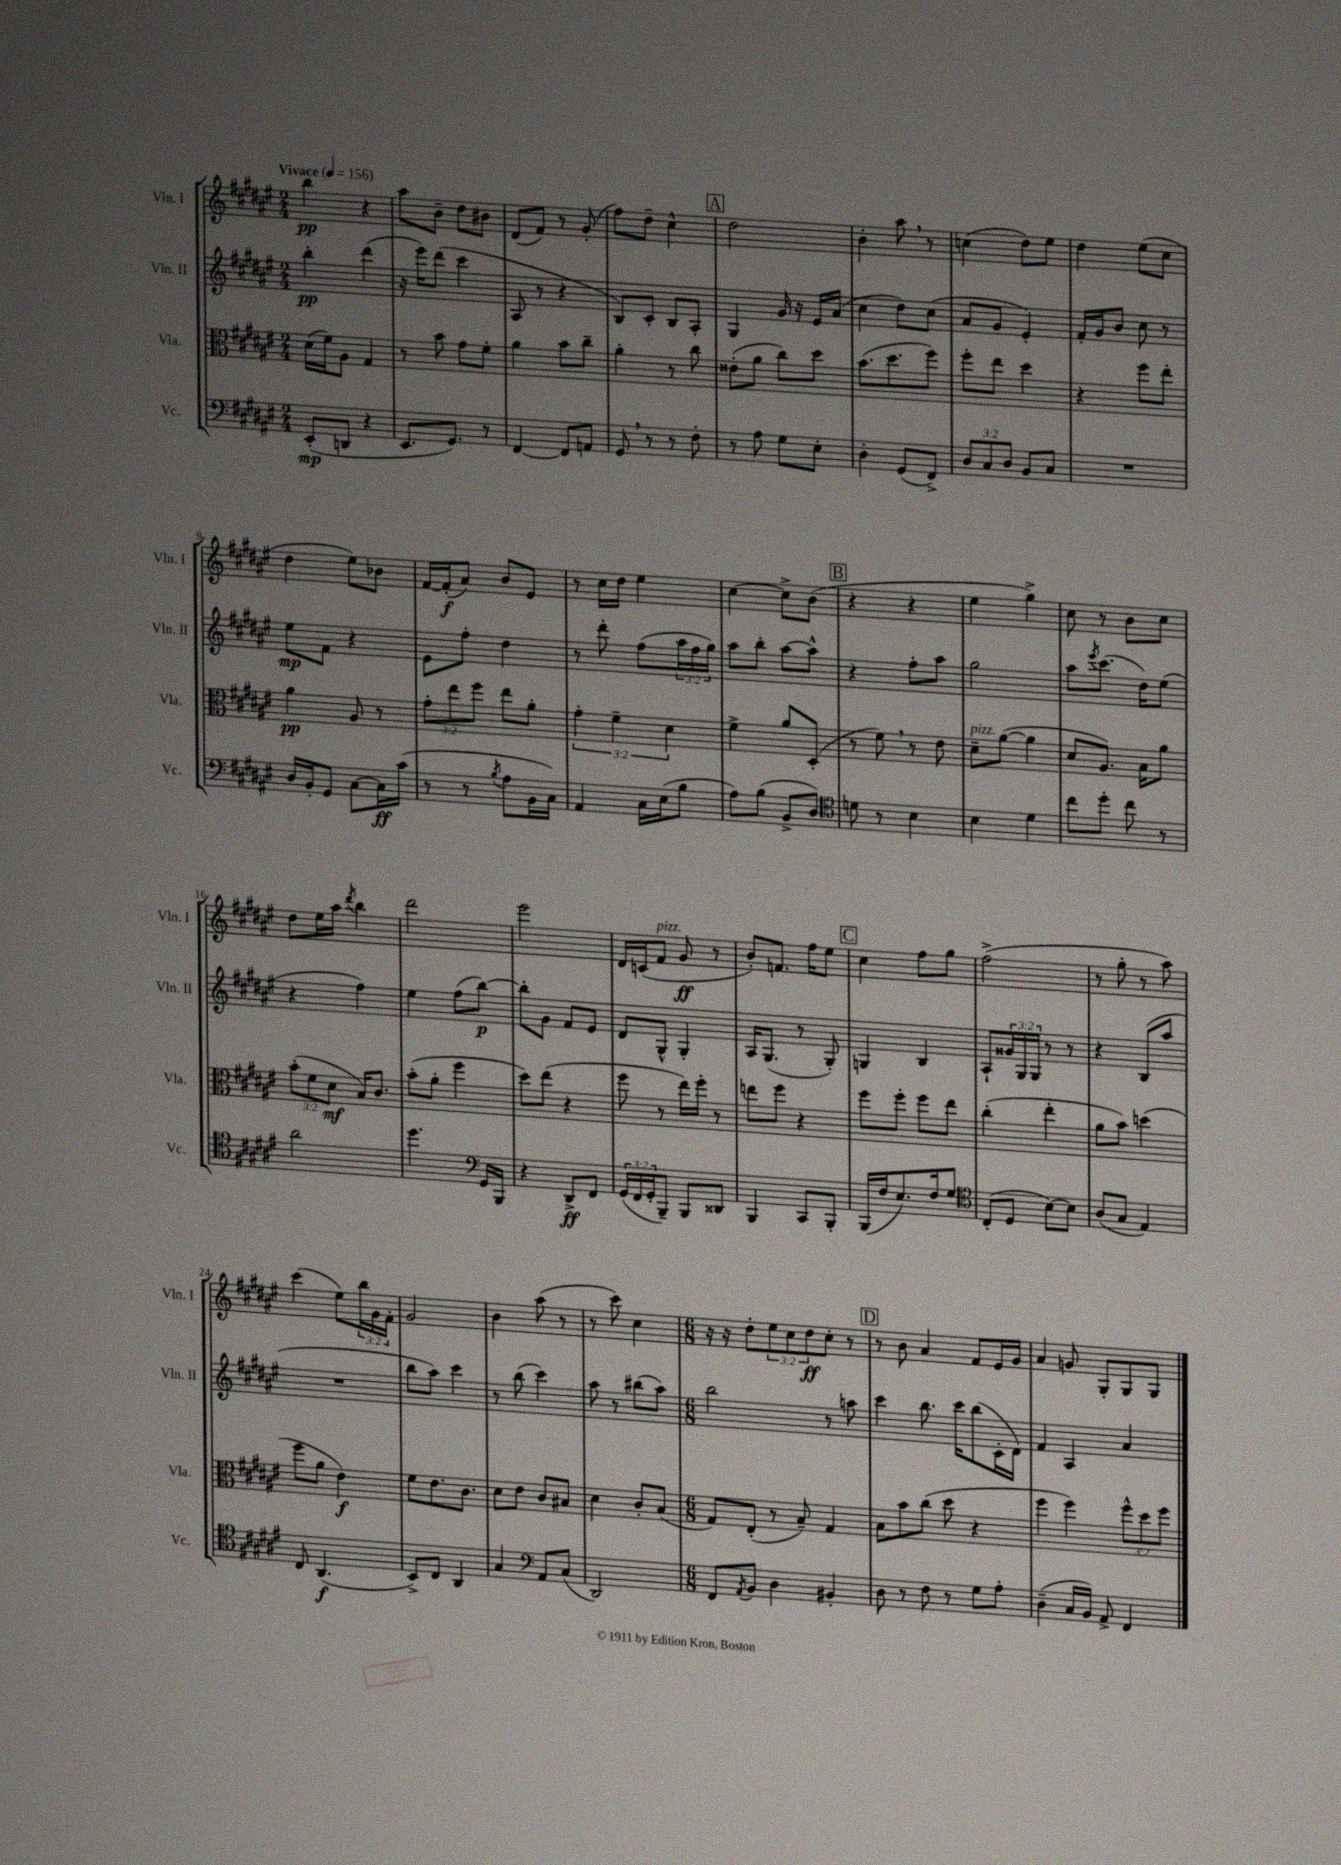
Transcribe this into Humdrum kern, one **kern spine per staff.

**kern	**kern	**kern	**kern
*staff4	*staff3	*staff2	*staff1
*clefF4	*clefC3	*clefG2	*clefG2
*k[f#c#g#d#a#e#]	*k[f#c#g#d#a#e#]	*k[f#c#g#d#a#e#]	*k[f#c#g#d#a#e#]
*M2/4	*M2/4	*M2/4	*M2/4
*MM156	*MM156	*MM156	*MM156
(8EE#'/L	(16d#\LL	4bb'\	4bb\
.	16f#\J)	.	.
8DD/J	8A#\J	.	.
4r	4G#/	(4ddd#\	4r
=	=	=	=
8.EE#/L	8r	16r	8aa#\L
.	.	16eee#\LK)	.
.	8b\	(8ddd#\J	8b~\J
8.GG#/J)	.	.	.
.	8g#\L	4ccc#\	8dd#\L
8r	8f#'\J	.	8b#\J
=	=	=	=
[4FF#/	4a#\	8A#/	(8d#/L
.	.	8r	8f#/J)
8FF#/]L	8b\L	4r	8r
8AA/J	8cc#~\J	.	(8g#'/
=	=	=	=
8GG#/	4a#'\	8B/L)	8ff#\L)
8r	.	8c#'/J	8dd#~\J
8r	8r	8B/L	4cc#^^\
8F#'\	8cc#\	8A#'/J	.
=	=	=	=
8r	(8e##'\L	4G#/	2dd#\
8A#\	8a#\J	.	.
8G#\L	8cc#\L)	16g#/	.
.	.	16r	.
8E#'\J	8dd#\J	16e#/LL	.
.	.	(16a#/JJ	.
=	=	=	=
4D#'\	(8.b\L	4cc#\	4b'\
.	8.dd#\	.	.
(8GG#/L	.	8dd#\L)	8aa#\
8FF#^/J)	8ff#\J)	(8cc#\J	8r
=	=	=	=
12D#/L	8ff#'\L	8a#/L	(4cc\
12C#/	.	.	.
.	8ee#\J	8g#/J	.
12D#/J	.	.	.
8BB/L	4dd#\	4e#'/)	8dd#\L)
8C#/J	.	.	8ee#\J
=	=	=	=
2r	4r	16f#'/LL	4dd#\
.	.	16g#/J	.
.	.	8b/J	.
.	8ff#\L	8cc#\	(8ee#\L
.	8ee#'\J	8r	8cc#\J
=	=	=	=
16D#/LL	4a#\	8ee#\L	4dd#\
16BB'/J	.	.	.
8GG#/J	.	8f#\J	.
[8C#\L	8A#/	4r	8ee#\L)
16C#\]L	8r	.	8b-\J
(16c#\JJ	.	.	.
=	=	=	=
8r	12g#'\L	8e#\L	[16f#/LL
.	.	.	(16f#'/]J
.	12ee#\	.	.
8r	.	8ff#'\J	8a#/J)
.	12ff#\J	.	.
8qB/	.	.	.
8A#\L	8ee#\L	4dd#\	8b/L
16BB\L	8a#'\J	.	8e#/J
16C#\JJ)	.	.	.
=	=	=	=
4AA#/	6g#'\	8r	8r
.	.	8ddd#'\	16cc#\LL
.	6f#~\	.	.
.	.	.	16dd#\JJ
16C#\LL	.	(8ff#\L	4ee#\
(16E#\J	.	.	.
.	6d#\	.	.
8B\J	.	24aa#\L	.
.	.	24ff#\	.
.	.	24gg#\JJ)	.
=	=	=	=
8A#\L)	4f#^\	8aa#\L	[4cc#\
(8B\J	.	8bb'\J	.
8BB^/L	8a#/L	[8aa#\L	8cc#^\]L
8D#/J)	(8D#'/J	8aa#^^\]J	(8b\J
=	=	=	=
*clefC4	*	*	*
8d\	8r	4r	4r
8r	8f#\)	.	.
4B\	8r	8ff#'\L	4r
.	8e#\	8aa#\J	.
=	=	=	=
4B\	8d#~\L	2gg#\	4ee#\
.	([8a#\J	.	.
4d#\	4a#\]	.	4gg#^\)
=	=	=	=
8cc#\L	8d#/L	8aa#\L	8cc#\
.	.	8qeee#/	.
8dd#'\J	8.A#/J)	(8.ccc#\J	8r
8cc#\	.	.	8b\L
.	16B\LK	16dd#\LK)	.
8r	8a#\J	(8ee#\J	8cc#\J
=	=	=	=
2a#\	(12b'\L	4r	8dd#\L
.	12f#\	.	.
.	.	.	16ee#\L
.	12d#\J	.	.
.	.	.	16aa#\JJ
.	.	.	8qddd#/
.	16B/LK)	4ff#\)	4bb\
.	8.c#/J	.	.
=	=	=	=
4.dd#\	(8b'\L	4ee#\	2ddd#\
.	8a#'\J	.	.
.	4ff#\	(8ff#\L	.
*clefF4	*	*	*
16GG#/LL	.	[8bb\J)	.
16BBB/JJ	.	.	.
=	=	=	=
4r	8dd#\L)	8bb'\]L	2eee#\
.	(8ee#\J	8g#\J	.
8DD#^/L	4r	8f#/L	.
8FF#/J	.	8e#/J	.
=	=	=	=
(24GG#/LL	8ff#\	8d#/L	16d#/LL
24FF#/	.	.	.
.	.	.	(16c/J
24GG#'/J	.	.	.
8BBB~/J)	8r	8G#^^/J	8f#/J
8BBB/L	16ee#\LL)	4G#'/	8g#/
.	16ff#'\JJ	.	.
8DD##/J	8r	.	8r
=	=	=	=
4BBB/	8ee\L	16A#/LK	8b'/L)
.	.	(8.G#/J	.
.	8ff#\J	.	8.f/J
8CC#/L	4r	8r	.
.	.	.	16ff#\LK
8BBB'/J	.	8G#'/)	8ee#\J
=	=	=	=
(16BBB/LL	8ff#\L	4G/	4cc#\
16F#/J	.	.	.
8.E#/)	8ff#'\J	.	.
.	8ff#\L	4B/	8ff#\L
16F#/k	.	.	.
8G#/J	8ee#\J	.	8gg#\J
=	=	=	=
*clefC4	*	*	*
(8C#'/L	(4cc#'\	8A#`/L	(2ff#^\
8D#/J	.	24g##/L	.
.	.	24G#/	.
.	.	24G#/JJ	.
[8B\L)	4ee#'\	8r	.
8B\]J	.	8r	.
=	=	=	=
(8A#/L	8a#\L	4r	8r
8G#/J	8b\J)	.	8gg#'\
4E#/)	(4dd\	(8B/L	8r
.	.	8aa#/J	8aa#\)
=	=	=	=
8C#/	8ff#\L	2r	(4ccc#\
(4.AA#/	8a#\J	.	.
.	4e#\)	.	8ee#\L)
.	.	.	24bb\L
.	.	.	24g#\
.	.	.	24f#'\JJ
=	=	=	=
8BB^/L)	8f#\L	8bb\L	2g#/
8C#/J	8.e#\	8aa#\J)	.
4AA#/	.	4ccc#\	.
.	8.c#\J	.	.
=	=	=	=
4G#/	8d#\L	8r	4b\
.	8e#\J	(8bb\	.
*clefF4	*	*	*
8AA#/L	8c#/L	4ccc#\)	(8aa#\
(8C#/J	8B#/J	.	8r
=	=	=	=
2DD#/)	4d#\	8aa#\	8r
.	.	8r	8ccc#\)
.	8c#'/L	(8bb#\L	4cc#\
.	(8B/J	8aa#\J)	.
=	=	=	=
*M6/8	*M6/8	*M6/8	*M6/8
8FF#/L	8G#/L)	2bb\	16r
.	.	.	16r
8qAA#/	.	.	.
8BB/J	(8E#'/J	.	8dd#'\L
4D#\	8r	.	12ee#\
.	.	.	12cc#\
.	8B~/)	.	.
.	.	.	12dd#\
4BB#'/	4G#/	8r	8cc#'\J
.	.	8aa\	8r
=	=	=	=
8D#\	8B\L	4ccc#\	8r
8r	8b\	.	8b\
8F#\	(8cc#\J	8.bb\	4a#/
8r	8dd#\	.	.
.	.	16ccc#\LK	.
8G#\L	4r	(8bb\	8f#/L
8A#'\J	.	16c#'\L	16e#/L
.	.	16d#\JJ)	16g#/JJ
=	=	=	=
(4D#~\	4ff#\	4f#/	4a#/
16C#/LL	4ff#\)	4A#/	8g/
16BB/JJ)	.	.	.
8AA#^/	.	.	8G#'/L
4FF#/	12ff#^^\L	4a#/	8G#/
.	12dd#\	.	.
.	.	.	8G#/J
.	12ff#\J	.	.
==	==	==	==
*-	*-	*-	*-
